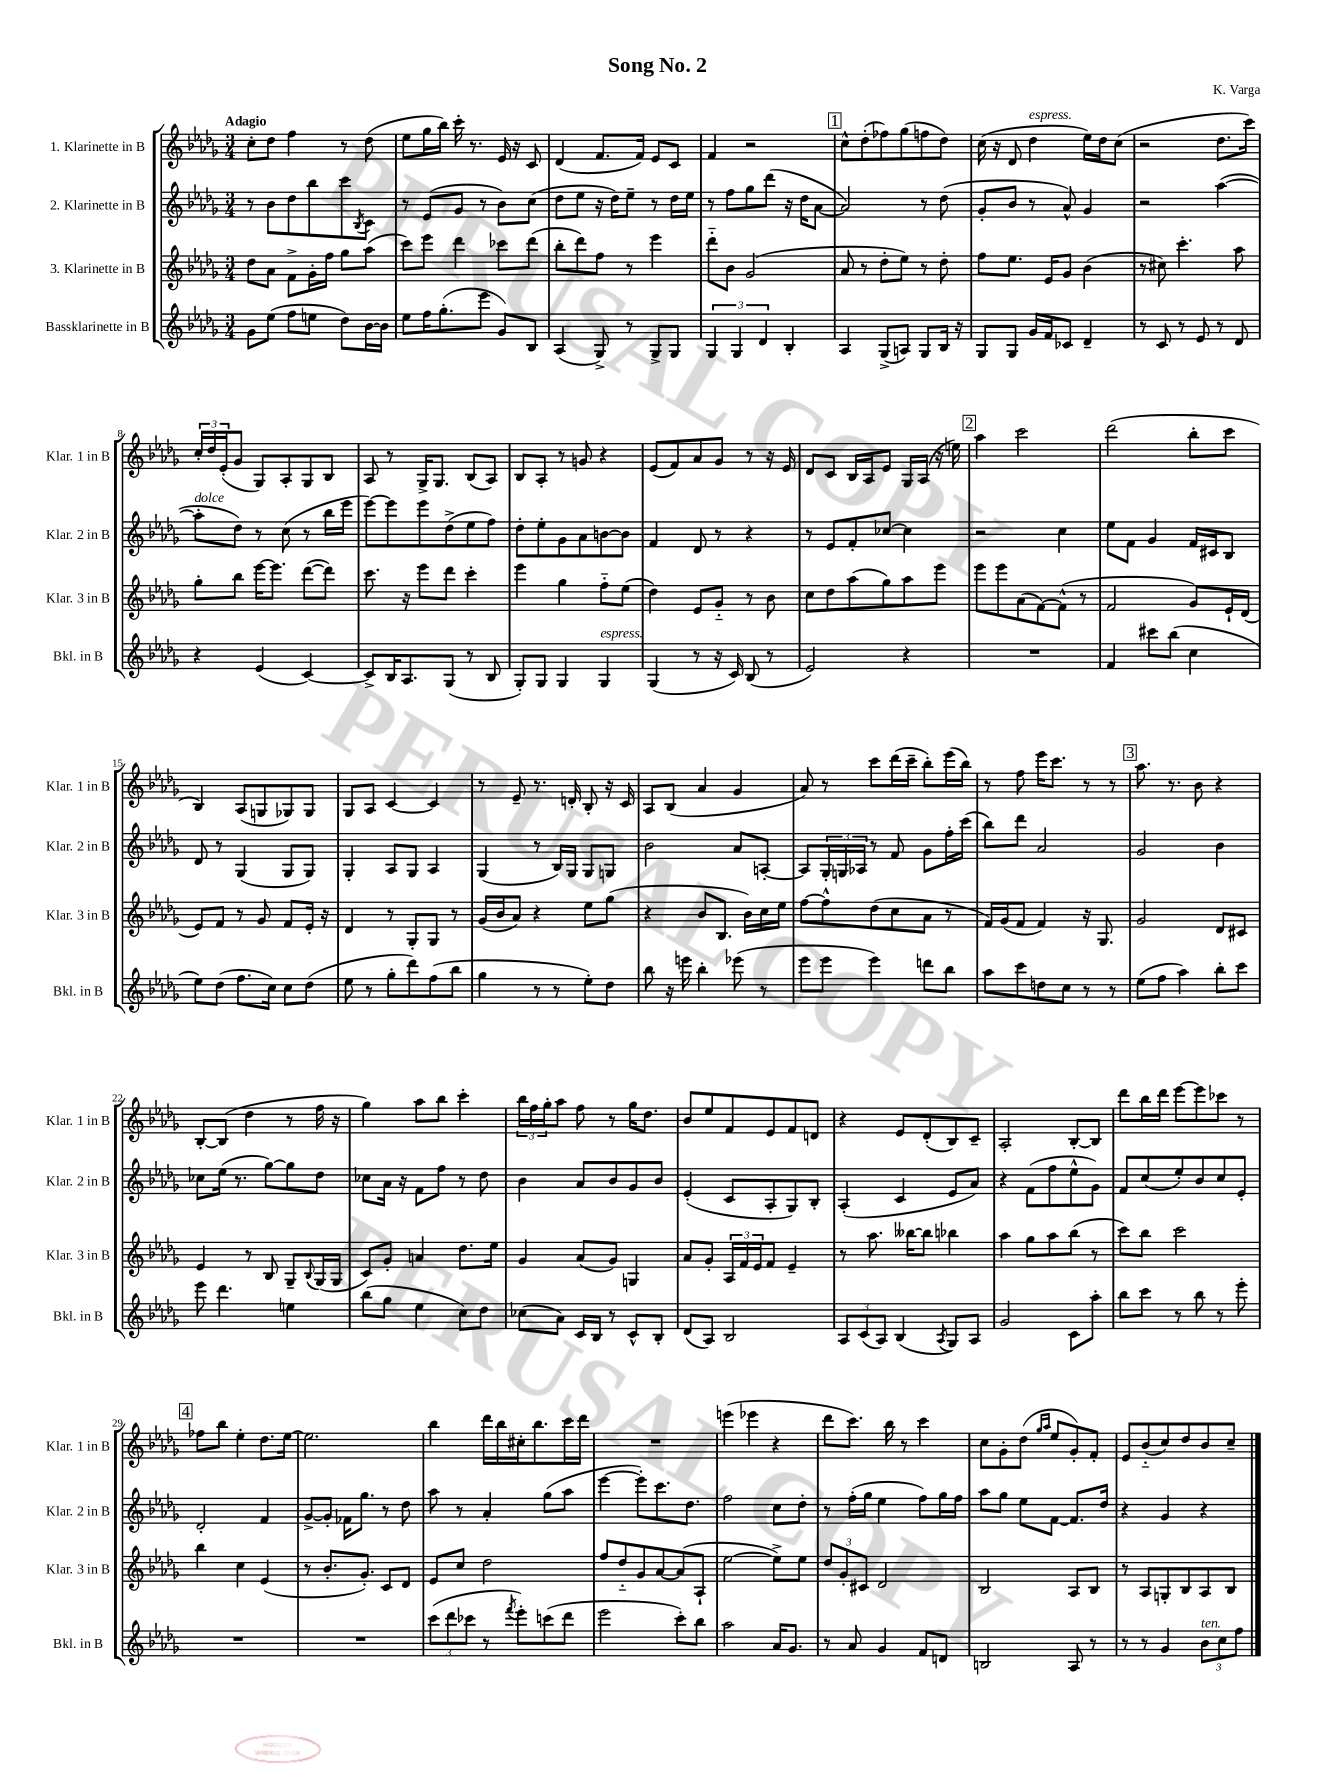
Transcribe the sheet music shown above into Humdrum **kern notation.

**kern	**kern	**kern	**kern
*part4	*part3	*part2	*part1
*staff4	*staff3	*staff2	*staff1
*I"Bassklarinette in B	*I"3. Klarinette in B	*I"2. Klarinette in B	*I"1. Klarinette in B
*I'Bkl. in B	*I'Klar. 3 in B	*I'Klar. 2 in B	*I'Klar. 1 in B
*clefG2	*clefG2	*clefG2	*clefG2
*k[b-e-a-d-g-]	*k[b-e-a-d-g-]	*k[b-e-a-d-g-]	*k[b-e-a-d-g-]
*M3/4	*M3/4	*M3/4	*M3/4
=1	=1	=1	=1
!	!	!	!LO:TX:a:B:t=Adagio
8g-\L	8dd-\L	8r	8cc'\L
(8ee-\J	8a-\J	8b-\L	8dd-\J
8ff\L	8f^\L	8dd-\	4ff\
8een\J	16g-'\L	8bb-\	.
.	16ff\JJ	.	.
8dd-\L)	8gg-\L	8ccc\	8r
.	.	8qB-/	.
[16b-\L	(8aa-\J	8c\J	(8dd-\
16b-\JJ]	.	.	.
=2	=2	=2	=2
8ee-\L	8ccc\L)	8r	8ee-\L
16ff\K	8eee-\J	(8e-/L	16gg-\L
(8.gg-'\	.	.	16bb-\JJ)
.	4ddd-\	8g-/J	16ccc'\
.	.	.	8.r
8eee-\J	.	8r	.
8g-/L)	8ccc-X\L	8b-\L)	16e-/
.	.	.	16r
8B-/J	(8ddd-\J	(8cc\J	8c/
=3	=3	=3	=3
(4A-/	8bb-'\L	8dd-\L	(4d-/
.	8ddd-\)	8ee-\J	.
8G-^/)	8ff\J	16r	8.f/L
.	.	16dd-\KL)	.
8r	8r	8ee-~\J	.
.	.	.	16f/Jk)
8G-^/L	4eee-\	8r	8e-/L
8G-/J	.	16dd-\LL	8c/J
.	.	16ee-\JJ	.
=4	=4	=4	=4
6G-/	8ddd-\L	8r	4f/
.	8b-\J	8ff\L	.
6G-/	.	.	.
.	(2g-/	8gg-\	2r
6d-/	.	.	.
.	.	(8ddd-\J	.
4B-'/	.	16r	.
.	.	16dd-\KL	.
.	.	[8a-\J	.
!!LO:REH:place=s1:t=1
=5	=5	=5	=5
4A-/	8a-/	2a-/])	8cc^^\L
.	8r	.	(8dd-'\
(8G-^/L	8dd-'\L	.	8ff-X\)
8An/J)	8ee-\J)	.	(8gg-\
8G-/L	8r	8r	8ffn\
16B-/Jk	8dd-'\	(8dd-\	8dd-\J)
16r	.	.	.
=6	=6	=6	=6
8G-/L	8ff\L	8g-'/L	(16cc\
.	.	.	16r
8G-/J	8.ee-\J	8b-/J	8d-/
!	!	!	!LO:TX:a:i:t=espress.
16g-/LL	.	8r	4dd-\
16f/J	16e-/KL	.	.
8c-X/J	8g-/J	8a-^^/)	.
4d-~/	(4b-\	4g-/	16ee-\LL)
.	.	.	16dd-\J
.	.	.	(8cc\J
=7	=7	=7	=7
8r	8r	2r	2r
8c/	8cc#X\)	.	.
8r	4.ccc'\	.	.
8e-/	.	.	.
8r	.	([4aa-\	8.dd-\L
8d-/	8aa-\	.	.
.	.	.	16ccc\Jk)
!!LO:LB:g=z
=8	=8	=8	=8
!	!	!LO:TX:a:i:t=dolce	!
4r	8gg-'\L	8aa-'\L]	24cc'/LL
.	.	.	24dd-/
.	.	.	(24e-'/J
.	8bb-\J	8dd-\J)	8g-/J
(4e-/	[16eee-\KL	8r	8G-/L)
.	8.eee-\J]	.	.
.	.	(8cc\	8A-'/
[4c/)	([8ddd-\L	8r	8G-/
.	8ddd-\J])	16bb-\LL	8B-/J
.	.	16eee-\JJ	.
=9	=9	=9	=9
8c^/L]	8.ccc\	[8eee-\L)	8A-/
16B-/K	.	8eee-\]	8r
8.A-/	16r	.	.
.	8eee-\L	8eee-\	16G-^/KL
.	.	.	8.G-/J
(8G-/J	8ddd-\J	(8dd-^\	.
8r	4ccc'\	8ee-\	(8B-/L
8B-/	.	8ff\J)	8A-/J)
=10	=10	=10	=10
8G-'/L)	4eee-\	8dd-'\L	8B-/L
8G-/J	.	8ee-'\	8A-'/J
4G-/	4gg-\	8g-\	8r
.	.	8a-\	8gn/
!LO:TX:a:i:t=espress.	!	!	!
4G-/	8ff\L	[8bn\	4r
.	(8ee-\J	8b\J]	.
=11	=11	=11	=11
(4G-/	4dd-\)	4f/	(8e-/L
.	.	.	8f/)
8r	8e-/L	8d-/	8a-/
16r	8g-/J	8r	8g-/J
16c/)	.	.	.
(8B-/	8r	4r	8r
8r	8b-\	.	16r
.	.	.	16e-/
=12	=12	=12	=12
2e-/)	8cc\L	8r	8d-/L
.	8dd-\	8e-/L	8c/J
.	(8aa-\	8f'/	16B-/LL
.	.	.	16A-/J
.	8gg-\)	[8cc-X/J	8e-/J
4r	8aa-\	4cc-\]	16G-/LL
.	.	.	(16A-/JJ
.	8eee-\J	.	16r
.	.	.	16een\)
!!LO:REH:place=s1:t=2
=13	=13	=13	=13
2.r	8eee-\L	2r	4aa-\
.	8eee-\	.	.
.	(8a-\	.	2ccc\
.	[8f\)	.	.
.	(8f^^\J]	4cc\	.
.	8r	.	.
=14	=14	=14	=14
4f/	2f/	8ee-\L	(2ddd-\
.	.	8f\J	.
8ccc#X\L	.	4g-/	.
(8bb-\J	.	.	.
4cc\	8g-/L)	16f/LL	8bb-'\L
.	.	16c#X/J	.
.	16e-`/L	8B-/J	8ccc\J
.	(16d-/JJ	.	.
!!LO:LB:g=z
=15	=15	=15	=15
8ee-\L)	8e-/L)	8d-/	4B-/)
(8dd-\J	8f/J	8r	.
8.ff\L	8r	(4G-/	(8A-/L
.	8g-/	.	8Gn/
16cc\Jk)	.	.	.
8cc\L	8f/L	8G-/L	8G-X/)
(8dd-\J	16e-'/Jk	8G-/J)	8G-/J
.	16r	.	.
=16	=16	=16	=16
8ee-\	4d-/	4G-'/	8G-/L
8r	.	.	8A-/J
8gg-'\L	8r	8A-/L	[4c/
8ddd-\)	8G-'/L	8G-/J	.
(8ff\	8G-/J	4A-/	4c/]
8bb-\J	8r	.	.
=17	=17	=17	=17
4gg-\	(16g-/LL	(4G-/	8r
.	16b-/J	.	.
.	8a-/J)	.	8e-~/
8r	4r	8r	8.r
8r	.	16B-/LL)	.
.	.	16G-/JJ	16dn'/
8ee-'\L)	8ee-\L	8G-/L	8B-'/
8dd-\J	(8gg-\J	8Gn/J	16r
.	.	.	16c/
=18	=18	=18	=18
8bb-\	4r	2b-\	8A-/L
16r	.	.	(8B-/J
16eeen\	.	.	.
4bb-'\	8b-/L	.	4a-/
.	8.B-/J	.	.
(8eee-X\	.	8a-/L	4g-/
.	16b-\LL)	.	.
8r	16cc\	[8An'/J	.
.	16ee-\JJ	.	.
=19	=19	=19	=19
8eee-\L	[8ff\L	8A/L]	8a-/)
8eee-\J	8ff^^\]	24G-'/L	8r
.	.	24Gn/	.
.	.	24A-X/JJ	.
4eee-\)	(8dd-\	8r	8ccc\L
.	8cc\	8f/	(16ddd-\L
.	.	.	16ccc~\JJ
8dddn\L	8a-\J	8g-\L	8bb-'\L)
8bb-\J	8r	16ff'\L	(16eee-\L
.	.	(16ccc\JJ	16bb-\JJ)
=20	=20	=20	=20
8aa-\L	16f/LL)	8bb-\L)	8r
.	(16g-/J	.	.
8ccc\	8f/J	8ddd-\J	8ff\
8ddn\	4f/)	2a-/	16eee-\KL
.	.	.	8.ccc\J
8cc\J	.	.	.
8r	16r	.	8r
.	8.G-/	.	.
8r	.	.	8r
!!LO:REH:place=s1:t=3
=21	=21	=21	=21
(8ee-\L	2g-/	2g-/	8.aa-\
8ff\J	.	.	.
.	.	.	8.r
4aa-\)	.	.	.
.	.	.	8b-\
8bb-'\L	8d-/L	4b-\	4r
8ccc\J	8c#X/J	.	.
!!LO:LB:g=z
=22	=22	=22	=22
8eee-\	4e-/	8cc-X\L	[8B-'/L
4.ddd-\	.	(16ee-\Jk	(8B-/J]
.	.	8.r	.
.	8r	.	4dd-\
.	8B-/	[8gg-\L)	.
4een\	8G-~/L	8gg-\]	8r
.	8qqB-/	.	.
.	(16G-/L	8dd-\J	16ff\
.	16G-/JJ	.	16r
=23	=23	=23	=23
(8bb-\L	8c/L)	8cc-X\L	4gg-\)
8gg-\J	8g-'/J	16a-\Jk	.
.	.	16r	.
4ee-\	4an/	8f\L	8aa-\L
.	.	8ff\J	8bb-\J
8cc\L)	8.dd-\L	8r	4ccc'\
8dd-\J	.	8dd-\	.
.	16ee-\Jk	.	.
=24	=24	=24	=24
(8cc-X\L	4g-/	4b-\	24bb-\LL
.	.	.	24ff\
.	.	.	24gg-'\J
8a-\J)	.	.	8aa-\J
16c/LL	(8a-/L	8a-/L	8ff\
16B-/JJ	.	.	.
8r	8g-/J)	8b-/	8r
8c^^/L	4Gn/	8g-/	16gg-\KL
.	.	.	8.dd-\J
8B-'/J	.	8b-/J	.
=25	=25	=25	=25
(8d-/L	8a-/L	(4e-'/	8b-/L
8A-/J)	8g-'/J	.	8ee-/
2B-/	24A-/LL	8c/L	8f/
.	24f/	.	.
.	24e-/J	.	.
.	8f/J	8A-'/	8e-/
.	4e-~/	8G-/)	8f/
.	.	8B-'/J	8dn/J
=26	=26	=26	=26
12A-/L	8r	(4A-'/	4r
(12c/	.	.	.
.	8.aa-\	.	.
12A-/J)	.	.	.
(4B-/	.	4c/	8e-/L
.	[16bb--X\KL	.	.
.	8bb--\J]	.	(8d-'/
8qA-/	.	.	.
8G-/L)	4bb-X\	8e-/L	8B-/)
8A-/J	.	8a-/J)	8c~/J
=27	=27	=27	=27
2g-/	4aa-\	4r	2A-'/
.	8gg-\L	(8f\L	.
.	8aa-\	8ff\	.
8c\L	(8bb-\J	8ee-^^\	[8B-'/L
8aa-'\J	8r	8g-\J)	8B-/J]
=28	=28	=28	=28
8bb-\L	8ccc\L)	8f/L	8ddd-\L
8ccc\J	8bb-\J	(8cc/	16bb-\L
.	.	.	16ddd-\JJ
8r	2ccc\	8ee-'/)	[8eee-\L
8bb-\	.	8b-/	8eee-\]
8r	.	8cc/	8ccc-X\J
8eee-'\	.	8e-'/J	8r
!!LO:LB:g=z
!!LO:REH:place=s1:t=4
=29	=29	=29	=29
2.r	4bb-\	2d-'/	8ff-X\L
.	.	.	8bb-\J
.	4cc\	.	4ee-'\
.	(4e-/	4f/	8.dd-\L
.	.	.	[16ee-\Jk
=30	=30	=30	=30
2.r	8r	[8g-^/L	2.ee-\]
.	8.b-'/L	8g-'/J]	.
.	.	16f-X\KL	.
.	8.g-'/J)	8.gg-\J	.
.	8c/L	8r	.
.	8d-/J	8dd-\	.
=31	=31	=31	=31
(12ccc\L	8e-/L	8aa-\	4bb-\
12ddd-\	.	.	.
.	8cc/J	8r	.
12ccc-X\J	.	.	.
8r	2dd-\	4a-'/	16ddd-\LL
.	.	.	16bb-\
8qfff/	.	.	.
8eee-'\L)	.	.	16cc#X'\J
.	.	.	8.bb-\
(8cccn\	.	(8gg-\L	.
8ddd-\J	.	8aa-\J	16ccc\L
.	.	.	16ddd-\JJ
=32	=32	=32	=32
2eee-\	8ff/L	[4eee-\	2.r
.	8dd-/	.	.
.	8g-/	8eee-'\L])	.
.	[8a-/	8.ccc\	.
8ccc'\L)	(8a-/]	.	.
.	.	8.dd-\J	.
8bb-\J	8A-`/J	.	.
=33	=33	=33	=33
2aa-\	[2ee-\	2ff\	(4eeen\
.	.	.	4eee-X\
16a-/KL	8ee-^\L])	8cc\L	4r
8.g-/J	.	.	.
.	8ee-\J	8dd-'\J	.
=34	=34	=34	=34
8r	12dd-/L	8r	8ddd-\L
.	12g-'/	.	.
8a-/	.	(16ff'\LL	8.ccc\J)
.	12c#X/J	.	.
.	.	16gg-\JJ	.
4g-/	2d-/	4ee-\	.
.	.	.	16bb-\
.	.	.	8r
8f/L	.	8ff\L)	4ccc\
8dn/J	.	16gg-\L	.
.	.	16ff\JJ	.
=35	=35	=35	=35
2Bn/	2B-/	8aa-\L	8cc\L
.	.	8gg-\J	8g-'\
.	.	8ee-\L	(8dd-\J
.	.	.	16qqgg-/LL
.	.	.	16qqaa-/JJ
.	.	[8f\J	8ee-/L
8A-/	8A-/L	8.f/L]	8g-'/)
8r	8B-/J	.	8f'/J
.	.	16dd-/Jk	.
=36	=36	=36	=36
8r	8r	4r	8e-/L
8r	8A-/L	.	(8b-/
4g-/	8Gn'/	4g-/	8cc/)
.	8B-/	.	8dd-/
!LO:TX:a:i:t=ten.	!	!	!
12b-\L	8A-/	4r	8b-/
12cc\	.	.	.
.	8B-/J	.	8cc~/J
12ff\J	.	.	.
==	==	==	==
*-	*-	*-	*-
